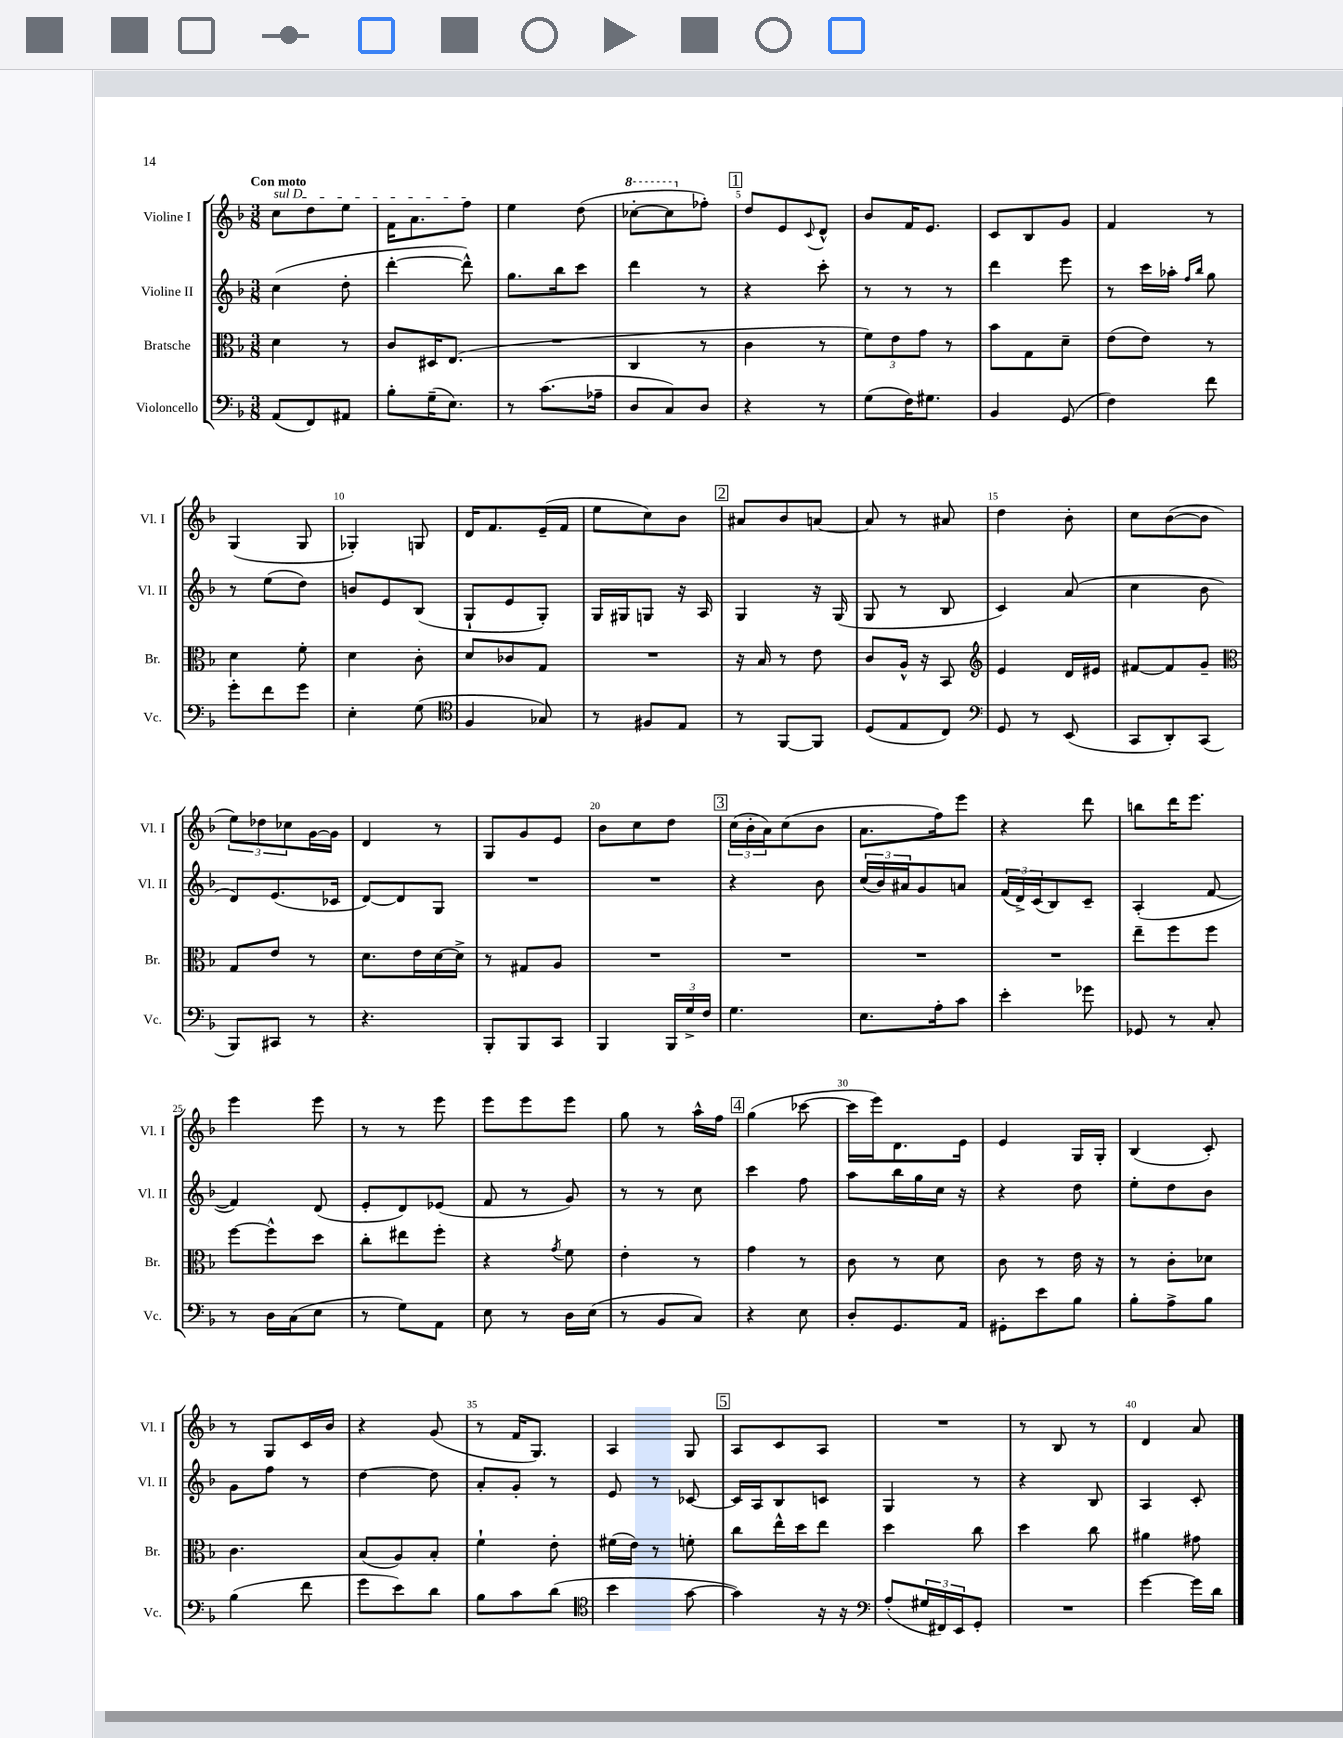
<<
\new StaffGroup <<
\new Staff = "s0" \with { instrumentName = "Violine I" shortInstrumentName = "Vl. I" } {
    \clef treble \key f \major \numericTimeSignature \time 3/8 \tempo "Con moto"
    \once \override TextSpanner.bound-details.left.text = \markup { \italic "sul D" } c''8\startTextSpan d''8 e''8 |
    f'16 a'8. f''8\stopTextSpan |
    e''4 d''8( |
    \ottava #1 ces'''8~-. ces'''8 \ottava #0 fes''8-.) |
    \mark \markup { \box "1" } d''8 e'8 \appoggiatura { c'8 } d'8-^ |
    bes'8 f'16 e'8. |
    c'8 bes8 g'8 |
    f'4 r8 |
    g4( g8 |
    ges4-.) g8 |
    d'16 f'8. e'16--( f'16 |
    e''8 c''8) bes'8 |
    \mark \markup { \box "2" } ais'8 bes'8 a'8~ |
    a'8 r8 ais'8 |
    d''4 bes'8-. |
    c''8 bes'8~( bes'8 |
    \tuplet 3/2 { e''8) des''8 ces''8 } g'16~ g'16 |
    d'4 r8 |
    g8 g'8 e'8 |
    bes'8 c''8 d''8 |
    \mark \markup { \box "3" } \tuplet 3/2 { c''16( bes'16-. a'16) } c''8( bes'8 |
    a'8. f''16) e'''8 |
    r4 d'''8 |
    b''8 d'''16 e'''8. |
    e'''4 e'''8 |
    r8 r8 e'''8 |
    e'''8 e'''8 e'''8 |
    g''8 r8 a''16-^ f''16 |
    \mark \markup { \box "4" } g''4( ces'''8~ |
    ces'''16 e'''16) d'8. e'16 |
    e'4 g16 g16-. |
    bes4( c'8-.) |
    r8 g8 c'16 bes'16 |
    r4 g'8( |
    r8 f'16 g8.) |
    a4 g8 |
    \mark \markup { \box "5" } a8 c'8 a8 |
    R4. |
    r8 bes8 r8 |
    d'4 a'8 \bar "|." |
}
\new Staff = "s1" \with { instrumentName = "Violine II" shortInstrumentName = "Vl. II" } {
    \clef treble \key f \major \numericTimeSignature \time 3/8
    c''4( d''8-. |
    d'''4~-. d'''8-^) |
    g''8. bes''16 c'''8 |
    d'''4 r8 |
    \mark \markup { \box "1" } r4 c'''8-. |
    r8 r8 r8 |
    d'''4 e'''8 |
    r8 c'''16 aes''16-. \grace { f''16 bes''16 } g''8 |
    r8 e''8( d''8) |
    b'8 e'8 bes8( |
    g8-! e'8 g8-.) |
    g16 gis16 g8 r16 a16 |
    \mark \markup { \box "2" } g4 r16 g16( |
    g8 r8 bes8 |
    c'4) a'8( |
    c''4 bes'8 |
    d'8) e'8.( ces'16 |
    d'8~) d'8 g8 |
    R4. |
    R4. |
    \mark \markup { \box "3" } r4 bes'8 |
    \tuplet 3/2 { c''16( bes'16) ais'16 } g'8 a'8 |
    \tuplet 3/2 { f'16( d'16->) c'16( } bes8) c'8-- |
    a4-.( f'8~ |
    f'4) d'8( |
    e'8-. d'8) ees'8( |
    f'8 r8 g'8) |
    r8 r8 c''8 |
    \mark \markup { \box "4" } c'''4 f''8 |
    a''8 bes''16 g''16 c''16 r16 |
    r4 d''8 |
    e''8-. d''8 bes'8 |
    g'8 f''8 r8 |
    d''4~ d''8 |
    a'8-. g'8-. r8 |
    e'8 r8 ces'8~ |
    \mark \markup { \box "5" } ces'16 a16 bes8 c'8 |
    g4 r8 |
    r4 bes8 |
    a4 c'8-. \bar "|." |
}
\new Staff = "s2" \with { instrumentName = "Bratsche" shortInstrumentName = "Br." } {
    \clef alto \key f \major \numericTimeSignature \time 3/8
    d'4 r8 |
    c'8 dis16 e8.( |
    R4. |
    c4 r8 |
    \mark \markup { \box "1" } c'4 r8 |
    \tuplet 3/2 { f'8) e'8 g'8 } r8 |
    bes'8 g8 d'8-- |
    e'8( e'8) r8 |
    d'4 f'8-. |
    d'4 c'8-. |
    d'8 ces'8 g8 |
    R4. |
    \mark \markup { \box "2" } r16 bes16 r8 e'8 |
    c'8 a16-^ r16 bes,8 |
    \clef treble e'4 d'16 eis'16 |
    fis'8~ fis'8 g'8-- |
    \clef alto g8 e'8 r8 |
    d'8. e'16 d'16~ d'16-> |
    r8 gis8 a8 |
    R4. |
    \mark \markup { \box "3" } R4. |
    R4. |
    R4. |
    e''8-- f''8 f''8 |
    f''8~ f''8-^ d''8 |
    c''8-. eis''8 f''8-. |
    r4 \acciaccatura { g'8 } f'8 |
    e'4-. r8 |
    \mark \markup { \box "4" } g'4 r8 |
    c'8 r8 d'8 |
    c'8 r8 e'16 r16 |
    r8 c'8-. des'8 |
    c'4. |
    bes8( a8) bes8-. |
    f'4-! e'8-. |
    fis'16( e'16) r8 f'8-. |
    \mark \markup { \box "5" } c''8 e''16-^ d''16 e''8 |
    d''4 c''8 |
    d''4 c''8 |
    ais'4 gis'8 \bar "|." |
}
\new Staff = "s3" \with { instrumentName = "Violoncello" shortInstrumentName = "Vc." } {
    \clef bass \key f \major \numericTimeSignature \time 3/8
    a,8( f,8) ais,8 |
    bes8-. g16--( e8.) |
    r8 c'8.( aes16-- |
    d8 c8) d8 |
    \mark \markup { \box "1" } r4 r8 |
    g8( f16) gis8. |
    bes,4 g,8( |
    f4) f'8 |
    g'8-. f'8 g'8 |
    e4-. g8( |
    \clef tenor f4 ges8) |
    r8 fis8 e8 |
    \mark \markup { \box "2" } r8 f,8~ f,8 |
    d8( e8 c8) |
    \clef bass g,8 r8 e,8( |
    c,8 d,8-.) c,8( |
    bes,,8) cis,8 r8 |
    r4. |
    bes,,8-. bes,,8 c,8 |
    bes,,4 \tuplet 3/2 { bes,,16 g16-> f16 } |
    \mark \markup { \box "3" } g4. |
    e8. a16-. c'8 |
    e'4-. ges'8 |
    ges,8 r8 c8-. |
    r8 d16 c16( e8 |
    r8 g8) a,8 |
    e8 r8 d16 e16( |
    r8 bes,8 c8) |
    \mark \markup { \box "4" } r4 e8 |
    d8-. g,8. a,16 |
    gis,8-. e'8 bes8 |
    bes8-. a8-> bes8 |
    bes4( f'8 |
    g'8 e'8) d'8 |
    bes8 c'8 d'8( |
    \clef tenor bes'4 g'8~ |
    \mark \markup { \box "5" } g'4) r16 r16 |
    \clef bass a8-.( \tuplet 3/2 { gis16 fis,16) e,16 } g,8-. |
    R4. |
    g'4~ g'16 d'16 \bar "|." |
}
>>
>>
\layout { \context { \Score \override BarNumber.break-visibility = ##(#f #t #t) barNumberVisibility = #(every-nth-bar-number-visible 5) } }
